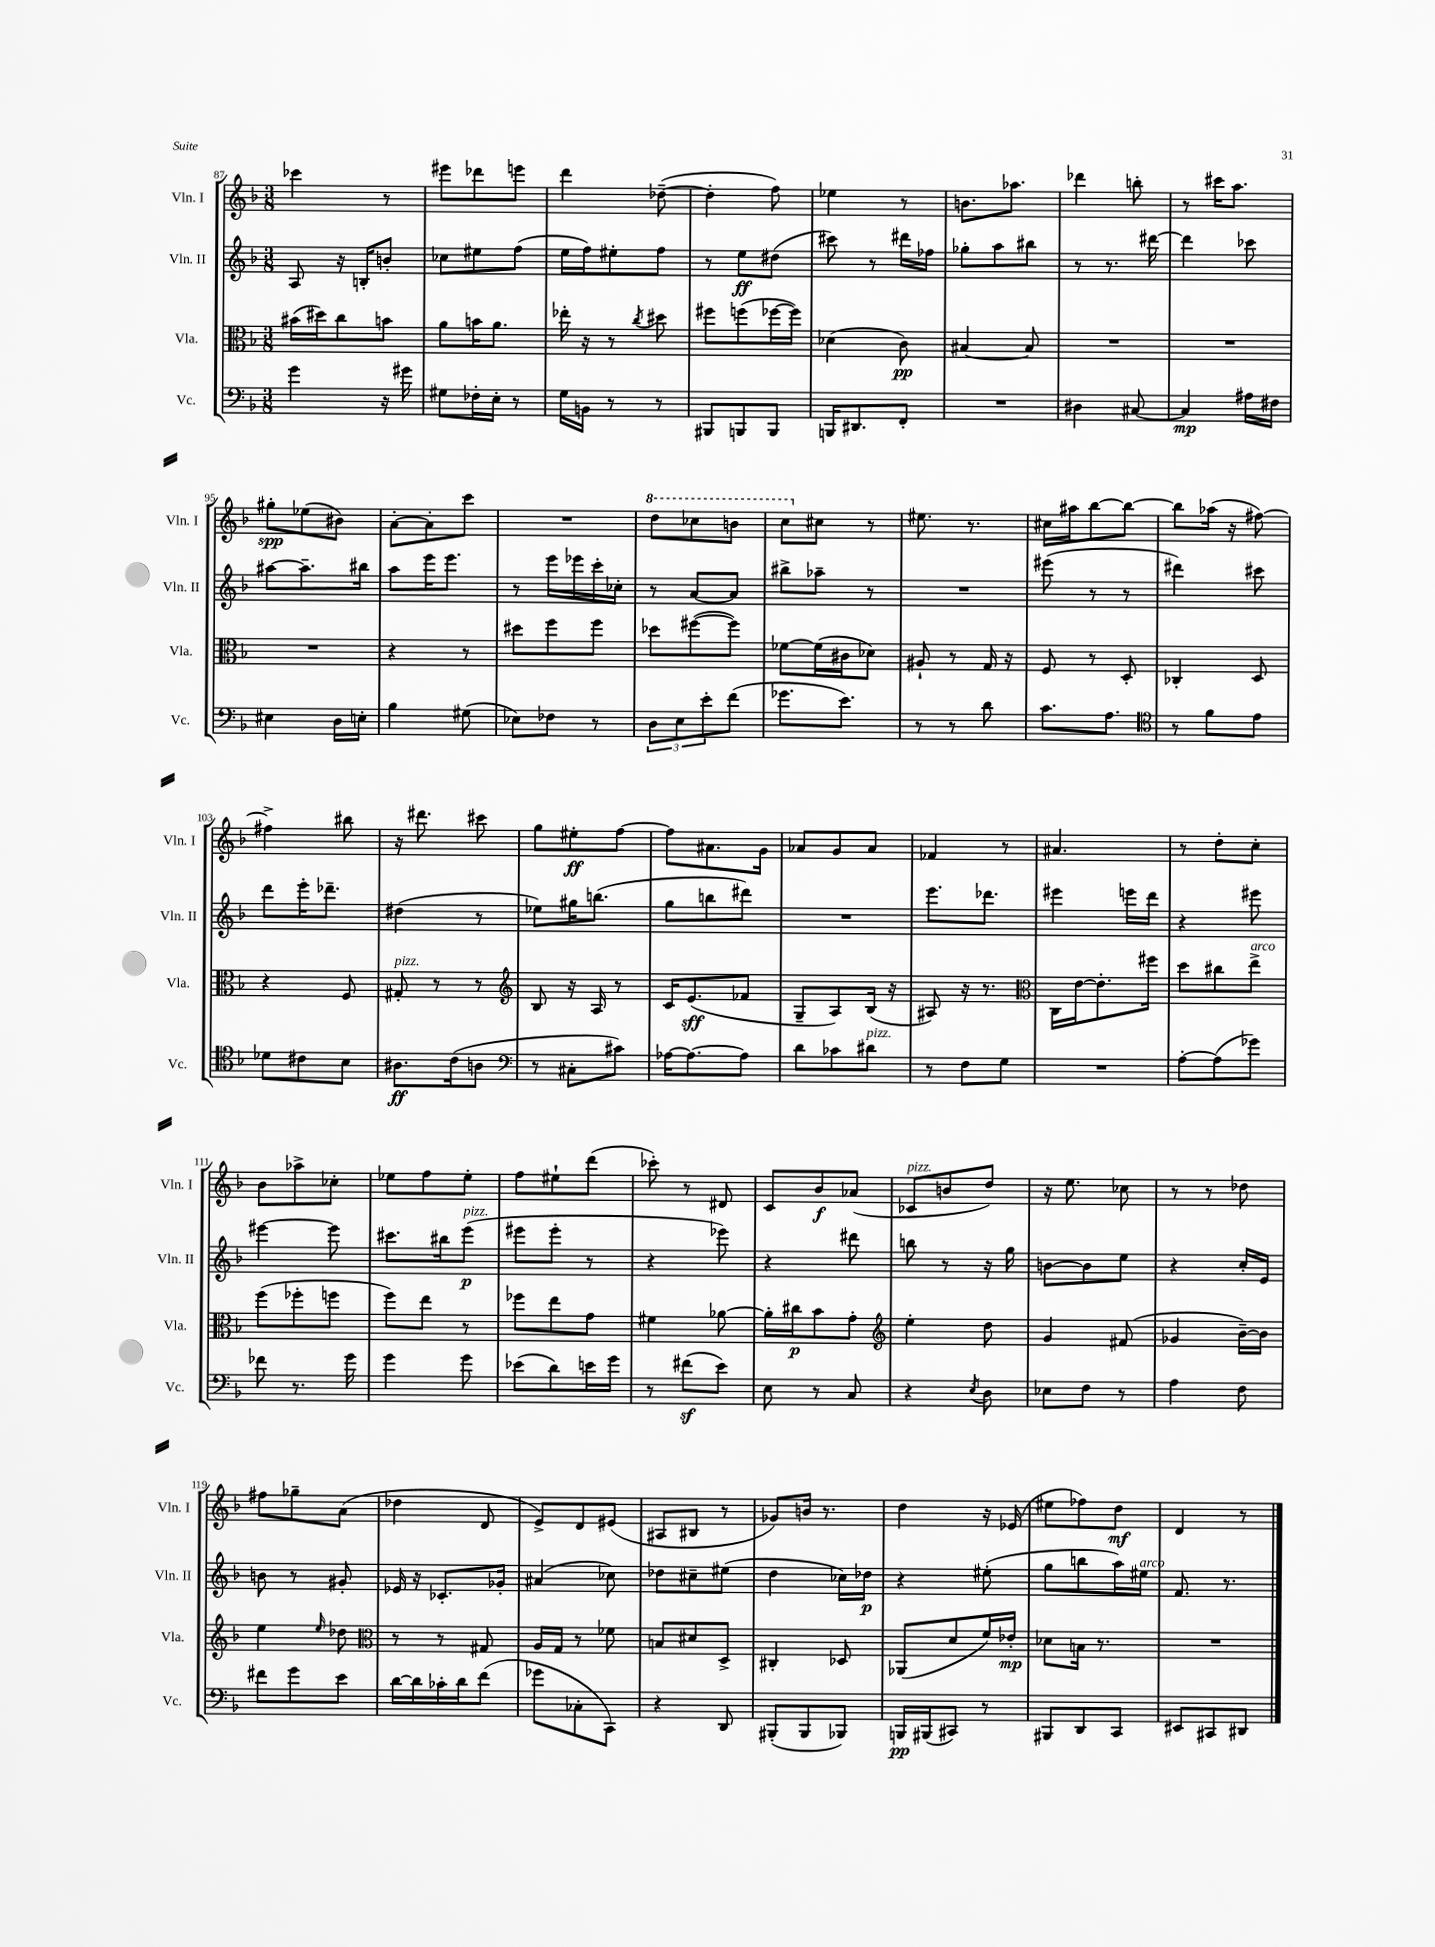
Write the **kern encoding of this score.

**kern	**kern	**kern	**kern
*staff4	*staff3	*staff2	*staff1
*clefF4	*clefC3	*clefG2	*clefG2
*k[b-]	*k[b-]	*k[b-]	*k[b-]
*M3/8	*M3/8	*M3/8	*M3/8
4g	(16b#	8A	4ccc-
.	16dd#)	.	.
.	8cc	16r	.
.	.	16B'	.
16r	8b	8b'	8r
16g#	.	.	.
=	=	=	=
8G#	8a	8cc-	8eee#
16F-'	16b	8ee#	8ddd-
16E'	8.a	.	.
8r	.	(8ff	8eee
=	=	=	=
16G	16ee-'	16ee	4ddd
16BB	16r	16ff)	.
8r	8r	8ee#'	.
.	8qcc	.	.
8r	8dd#	8ff	([8dd-~
=	=	=	=
8BBB#	8ff#	8r	4dd-']
8BBB	(8ff	8ee	.
8BBB	[16ff-	(8dd#	8ff)
.	16ff-])	.	.
=	=	=	=
16BBB	(4d-	8ccc#)	4ee-
8.DD#	.	.	.
.	.	8r	.
8FF'	8c)	16ddd#	8r
.	.	16ff-	.
=	=	=	=
4.r	[4B#	8gg-'	8.b
.	.	8aa	.
.	.	.	8.aa-
.	8B#]	8bb#	.
=	=	=	=
4D#	4.r	8r	4ddd-
.	.	8.r	.
[8C#	.	.	8bb'
.	.	[16ddd#	.
=	=	=	=
4C#]	4.r	4ddd#]	8r
.	.	.	16ccc#
.	.	.	8.aa
16A#	.	8ccc-	.
16F#	.	.	.
=	=	=	=
4E#	4.r	[8aa#	8gg#'
.	.	8.aa#~]	(8ee-
16D	.	.	8b#)
16E'	.	16bb#	.
=	=	=	=
4B-	4r	8aa	[8a'
.	.	16eee	8a']
.	.	8.eee	.
(8G#	8r	.	8ccc
=	=	=	=
8E-)	8dd#	8r	4.r
8F-	8ff	16eee	.
.	.	16eee-	.
8r	8ff	16ccc'	.
.	.	16cc-'	.
=	=	=	=
12D	8dd-	8r	8ddd
12E	.	.	.
.	([8ff#	[8a	8ccc-
12e'	.	.	.
(8f	8ff#])	8a]	8bb
=	=	=	=
8.g-	[8f-	8bb#^	8ccc
.	(16f-]	8aa-~	8cc#
8.e)	16c#	.	.
.	8d-)	8r	8r
=	=	=	=
8r	8A#`	4.r	8.ee#
8r	8r	.	.
.	.	.	8.r
8d	16G	.	.
.	16r	.	.
=	=	=	=
8.c	8F	(8eee#	16cc#
.	.	.	16aa#
.	8r	8r	[8bb-
8.A	.	.	.
.	8D'	8r	8bb-_
=	=	=	=
*clefC4	*	*	*
8r	4C-'	4ddd#)	8bb-]
8f	.	.	(16aa-
.	.	.	16r
8e	8D	8ccc#	[8ff#)
=	=	=	=
8d-	4r	8ddd	4ff#^]
8c#	.	16eee'	.
.	.	8.ddd-~	.
8B-	8F	.	8bb#
=	=	=	=
8.A#	8G#'	(4dd#	16r
.	.	.	8.ddd#
.	8r	.	.
(16c	.	.	.
8A	8r	8r	8ccc#
=	=	=	=
*clefF4	*clefG2	*	*
8r	8B-	8ee-)	8gg
8C#'	16r	16gg#	8ee#'
.	16A	(8.bb	.
8c#)	8r	.	[8ff
=	=	=	=
[16A-	16c	8gg	8ff]
8.A-_	(8.e	.	.
.	.	8bb	8.a#
8A-]	8f-	8ddd#)	.
.	.	.	16g
=	=	=	=
8d	8G~	4.r	8a-
8c-	8A)	.	8g
8d#	(16B-	.	8a-
.	16r	.	.
=	=	=	=
8r	8A#)	8.eee	4f-
8F	16r	.	.
.	8.r	8.ddd-	.
8G	.	.	8r
=	=	=	=
*	*clefC3	*	*
4.r	16C	4eee#	4.a#
.	[16e	.	.
.	8.e']	.	.
.	.	16eee	.
.	16ff#	16ddd	.
=	=	=	=
[8A'	8dd	4r	8r
(8A]	8cc#	.	8dd'
8g-)	8ee^	8eee#	8cc'
=	=	=	=
8f-	(8ff	[4eee#	8b-
8.r	8ff-'	.	8aa-^
.	8ff	8eee#]	8cc-'
16g	.	.	.
=	=	=	=
4g	8ff)	8.ccc#	8ee-
.	8ee	.	8ff
.	.	16bb#	.
8g	8r	(8eee	8ee-'
=	=	=	=
(8e-	8ff-	8eee#	8ff
8d)	8ee	8eee#'	8ee#`
16e	8g	8r	(8ddd
16g	.	.	.
=	=	=	=
8r	4f#	4r	8ccc-')
(8f#	.	.	8r
8e)	[8a-	8eee-)	8d#
=	=	=	=
8E	16a-']	4r	8c
.	16cc#	.	.
8r	8b-	.	8b-
8C	8g'	8ddd#	(8a-
=	=	=	=
*	*clefG2	*	*
4r	4ee'	8bb	8c-
.	.	8r	8b
8qE	.	.	.
8D	8dd	16r	8dd)
.	.	16gg	.
=	=	=	=
8E-	4g	[8b	16r
.	.	.	8.ee
8F	.	8b]	.
8r	(8f#	8ee	8cc-
=	=	=	=
4A	4g-	4r	8r
.	.	.	8r
8F	[16b-~)	16cc'	8dd-
.	16b-]	16e	.
=	=	=	=
8f#	4ee	8b	8ff#
8g	.	8r	8gg-~
.	16qqee	.	.
8e	8dd-	8g#'	(8a
=	=	=	=
*	*clefC3	*	*
[16d	8r	16e-	4dd-
16d]	.	16r	.
16c-'	8r	8.c-'	.
16d	.	.	.
(8f	8G#	.	8d
.	.	16g-'	.
=	=	=	=
8g-	16A	(4a#	8e^)
.	16G	.	.
8C-'	8r	.	8d
8CC)	8f-	8cc-)	(8e#
=	=	=	=
4r	8B	8dd-	8A#
.	8d#	8cc#~	8B#
8DD	8D^	(8ee#	8r
=	=	=	=
(8BBB#'	4C#'	4dd	8g-)
8BBB#	.	.	16b
.	.	.	8.r
8BBB-)	8D-	16cc-)	.
.	.	16dd-	.
=	=	=	=
16BBB	(8AA-	4r	4dd
(16BBB#	.	.	.
8CC#)	8d	.	.
8r	16f)	(8ee#'	16r
.	16e-'	.	(16e-
=	=	=	=
8BBB#	8d-	8gg	8ee#
8DD	16B	8bb	8ff-)
.	8.r	.	.
8CC	.	16aa)	8dd
.	.	16ee#	.
=	=	=	=
8EE#	4.r	8.f	4d
8CC#	.	.	.
.	.	8.r	.
8DD#	.	.	8r
==	==	==	==
*-	*-	*-	*-
